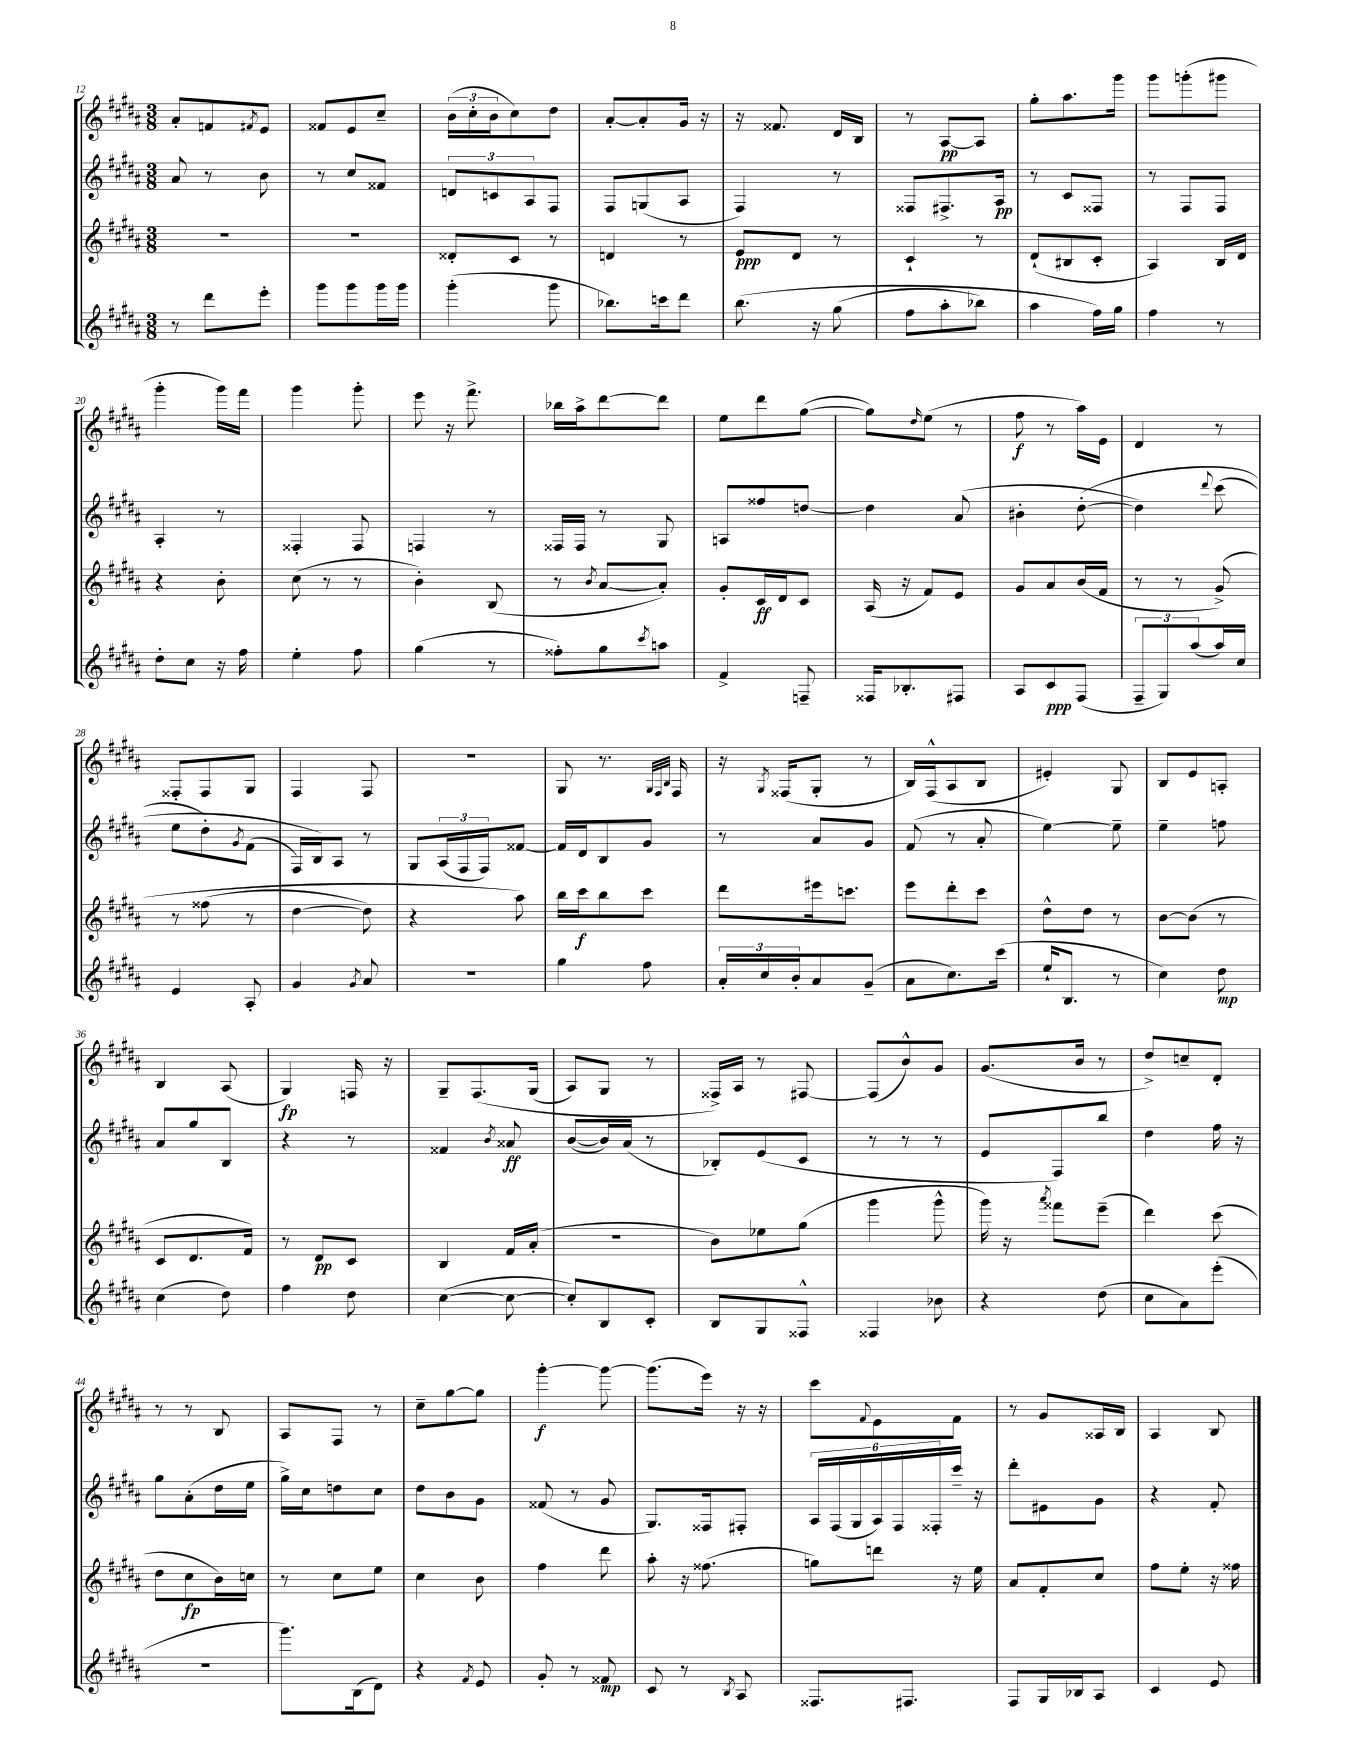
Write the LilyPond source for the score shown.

<<
\new StaffGroup <<
\new Staff = "s0" {
    \clef treble \key b \major \numericTimeSignature \time 3/8
    ais'8-. f'8 \acciaccatura { fis'8 } e'8 |
    fisis'8 e'8 cis''8-- |
    \tuplet 3/2 { b'16( cis''16-. b'16 } cis''8) dis''8 |
    ais'8~-. ais'8-. gis'16 r16 |
    r16 fisis'8. dis'16 b16 |
    r8 ais8~\pp ais8 |
    gis''8-. ais''8. gis'''16 |
    gis'''8 g'''8-.( gis'''8 |
    gis'''4-. gis'''16) fis'''16 |
    gis'''4 gis'''8-. |
    e'''8 r16 fis'''8.-> |
    bes''16 ais''16-> dis'''8~ dis'''8 |
    e''8 dis'''8 gis''8~( |
    gis''8) \grace { dis''16 } e''8( r8 |
    fis''8\f r8 ais''16) e'16 |
    dis'4 r8 |
    fisis8-. fisis8 gis8 |
    fis4 fis8 |
    R4. |
    gis8 r8. \grace { gis32 fis32 b32 } fis16 |
    r16 \acciaccatura { gis8 } fisis16( gis8-. r8 |
    b16) fis16-^( ais8 b8 |
    eis'4-.) gis8 |
    b8 e'8 a8-. |
    b4 ais8( |
    gis4\fp) f16 r16 |
    gis8-- fis8.\( gis16( |
    ais8) gis8 r8 |
    fisis16->\) ais16 r8 fis8~ |
    fis8( b'8-^) gis'8 |
    gis'8.( b'16 r8 |
    dis''8->) c''8-- dis'8-. |
    r8 r8 b8 |
    ais8 fis8 r8 |
    cis''8-- gis''8~ gis''8 |
    gis'''4~-.\f gis'''8~ |
    gis'''8.( e'''16) r16 r16 |
    cis'''8 \appoggiatura { fis'8 } e'8 fis'8 |
    r8 gis'8 aisis16 b16 |
    ais4 b8 \bar "|." |
}
\new Staff = "s1" {
    \clef treble \key b \major \numericTimeSignature \time 3/8
    ais'8 r8 b'8 |
    r8 cis''8 fisis'8 |
    \tuplet 3/2 { d'8 c'8 ais8 } fis8 |
    fis8 g8( ais8 |
    fis4) r8 |
    fisis8 fis8.-> ais16\pp |
    r8 cis'8 fisis8 |
    r8 fis8 fis8 |
    ais4-. r8 |
    fisis4-. fisis8 |
    f4 r8 |
    fisis16 fisis16 r8 gis8 |
    a8 fisis''8 d''8~ |
    d''4 ais'8( |
    bis'4-. dis''8~-.\( |
    dis''4) \appoggiatura { dis'''8 } cis'''8( |
    e''8 dis''8-.) \acciaccatura { gis'8 } fis'8( |
    fis16) b16\) ais8 r8 |
    gis8 \tuplet 3/2 { ais16( fis16 fis16) } fisis'8~ |
    fisis'16 dis'16 b8 gis'8 |
    r8 ais'8 gis'8 |
    fis'8( r8 ais'8-. |
    e''4~) e''8-- |
    e''4-- f''8 |
    ais'8 gis''8 b8 |
    r4 r8 |
    fisis'4 \acciaccatura { b'8 } aisis'8\ff |
    b'8~( b'16) ais'16( r8 |
    bes8-.) e'8( cis'8 |
    r8 r8 r8 |
    e'8 fis8) b''8 |
    dis''4 fis''16 r16 |
    gis''8 ais'8-.( dis''16 e''16 |
    gis''16->) cis''16 d''8 cis''8 |
    dis''8 b'8 gis'8 |
    fisis'8( r8 gis'8 |
    gis8.) fisis16 fis8-. |
    \tuplet 6/4 { ais16 fis16( gis16 ais16) fis16 fisis16-. } cis'''16-- r16 |
    dis'''8-. eis'8 gis'8 |
    r4 fis'8-. \bar "|." |
}
\new Staff = "s2" {
    \clef treble \key b \major \numericTimeSignature \time 3/8
    R4. |
    R4. |
    disis'8-. cis'8 r8 |
    d'4 r8 |
    e'8\ppp dis'8 r8 |
    cis'4-! r8 |
    dis'8-!( bis8 cis'8-. |
    ais4) b16 dis'16 |
    r4 b'8-. |
    cis''8( r8 r8 |
    b'4-.) b8( |
    r8 \acciaccatura { b'8 } ais'8~ ais'8-.) |
    gis'8-. cis'16\ff dis'16 cis'8 |
    ais16( r16 fis'8) e'8 |
    gis'8 ais'8 b'16( fis'16 |
    r8 r8 gis'8->)\( |
    r8 fisis''8( r8 |
    dis''4~ dis''8) |
    r4 ais''8\) |
    b''16 cis'''16\f b''8 cis'''8 |
    dis'''8 eis'''16 c'''8. |
    e'''8 dis'''8-. cis'''8 |
    dis''8-^ dis''8 r8 |
    b'8~ b'8( r8 |
    cis'8 dis'8. fis'16) |
    r8 dis'8\pp cis'8 |
    b4 fis'16 ais'16-.( |
    R4. |
    b'8) ees''8 gis''8( |
    gis'''4 gis'''8-^ |
    gis'''16) r16 \acciaccatura { ais'''8 } fisis'''8 e'''8--( |
    dis'''4) cis'''8( |
    dis''8 cis''8\fp b'16) c''16 |
    r8 cis''8 e''8 |
    cis''4 b'8 |
    fis''4 dis'''8 |
    ais''8-. r16 fisis''8.( |
    g''8) d'''8 r16 e''16 |
    ais'8 fis'8-. cis''8 |
    fis''8 e''8-. r16 fisis''16 \bar "|." |
}
\new Staff = "s3" {
    \clef treble \key b \major \numericTimeSignature \time 3/8
    r8 dis'''8 e'''8-. |
    gis'''8 gis'''8 gis'''16 gis'''16 |
    gis'''4-.( gis'''8 |
    bes''8.) c'''16 dis'''8 |
    b''8.\( r16 gis''8( |
    fis''8 ais''8-. bes''8) |
    ais''4 fis''16\) gis''16 |
    fis''4 r8 |
    dis''8-. cis''8 r16 fis''16 |
    e''4-. fis''8 |
    gis''4( r8 |
    fisis''8-.) gis''8 \acciaccatura { cis'''8 } a''8 |
    fis'4-> f8-- |
    fisis16 bes8.-. fis8 |
    ais8 cis'8\ppp fis8( |
    \tuplet 3/2 { fis8-- gis8) ais''8( } ais''16) cis''16 |
    e'4 ais8-. |
    gis'4 \acciaccatura { gis'8 } ais'8 |
    R4. |
    gis''4 fis''8 |
    \tuplet 3/2 { ais'16-. cis''16 b'16-. } ais'8 gis'8--( |
    ais'8 cis''8.) cis'''16( |
    e''16-! b8. r8 |
    cis''4) dis''8\mp |
    cis''4( dis''8) |
    fis''4 dis''8 |
    cis''4~( cis''8~ |
    cis''8-.) b8 cis'8-. |
    b8 gis8 fisis8-^ |
    fisis4 bes'8 |
    r4 dis''8( |
    cis''8 ais'8) e'''8-.( |
    R4. |
    gis'''8.) b16( dis'8) |
    r4 \acciaccatura { fis'8 } e'8 |
    gis'8-. r8 fisis'8\mp |
    cis'8 r8 \acciaccatura { b8 } ais8 |
    fisis8. fis8. |
    fis8 gis16 bes16 ais8 |
    cis'4 e'8 \bar "|." |
}
>>
>>
\layout { \context { \Score currentBarNumber = #12 } }
